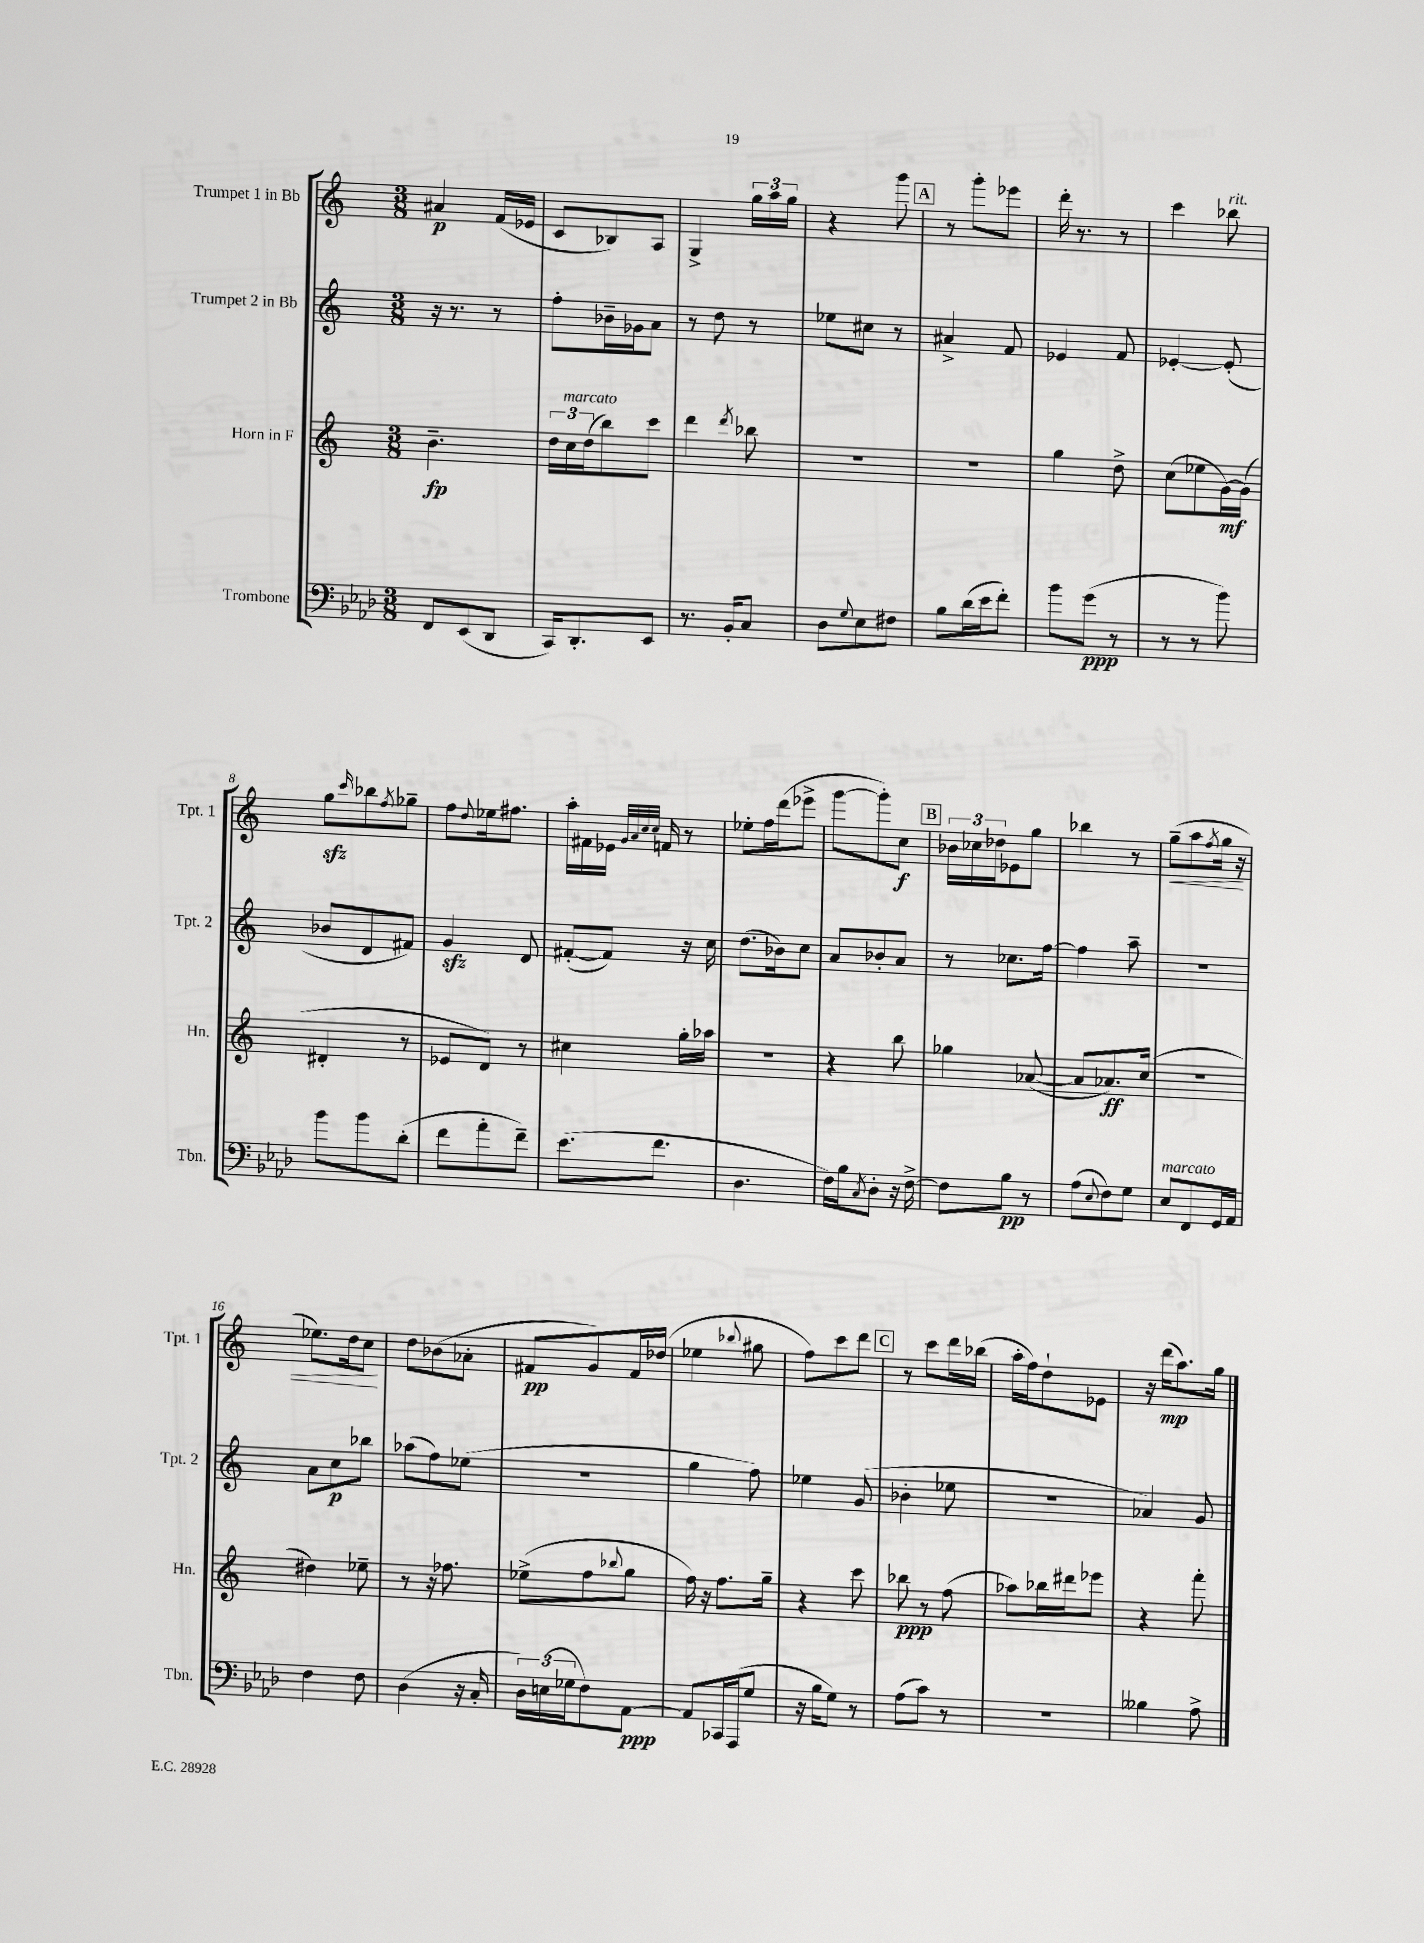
<<
\new StaffGroup <<
\new Staff = "s0" \with { instrumentName = "Trumpet 1 in Bb" shortInstrumentName = "Tpt. 1" } {
    \clef treble \key c \major \numericTimeSignature \time 3/8
    ais'4\p f'16( ees'16 |
    c'8 bes8) a8 |
    g4-> \tuplet 3/2 { g''16 a''16 g''16 } |
    r4 g'''8 |
    \mark \markup { \box "A" } r8 g'''8-. ees'''8 |
    d'''16-. r8. r8 |
    c'''4 bes''8^\markup { \italic "rit." } |
    g''8\sfz \grace { c'''16 } bes''8 \acciaccatura { f''8 } ges''8-- |
    f''8 \appoggiatura { d''8 } ees''16 fis''8. |
    a''16-. fis'16 ees'16 \grace { g'32 a'32 c''32 c''32 } f'16 r8 |
    ees''8-. f''16 d'''16( ees'''8-> |
    g'''8~ g'''8-.) c''8\f |
    \mark \markup { \box "B" } \tuplet 3/2 { bes'16 ces''16 des''16 } ees'8 g''8 |
    bes''4 r8 |
    g''8--\<( a''8 \acciaccatura { f''8 } g''16 r16 |
    ees''8.) d''16 c''8\! |
    d''8 bes'8( aes'8-. |
    fis'8\pp g'8) fis'16 des''16( |
    ees''4 \appoggiatura { bes''8 } gis''8 |
    f''8) c'''8 d'''8 |
    \mark \markup { \box "C" } r8 c'''8 d'''16 bes''16( |
    a''16-. f''16) d''8-! ees'8 |
    r16 d'''16\mp( a''8.) g''16 \bar "|." |
}
\new Staff = "s1" \with { instrumentName = "Trumpet 2 in Bb" shortInstrumentName = "Tpt. 2" } {
    \clef treble \key c \major \numericTimeSignature \time 3/8
    r16 r8. r8 |
    f''8-. bes'16-- ges'16 a'8 |
    r8 d''8 r8 |
    ees''8 cis''8 r8 |
    \mark \markup { \box "A" } ais'4-> f'8 |
    ees'4 f'8 |
    ees'4~-. ees'8-.( |
    bes'8 d'8 fis'8) |
    g'4\sfz d'8 |
    fis'8~-.( fis'8) r16 c''16 |
    d''8.( bes'16) c''8 |
    a'8 bes'8-. a'8 |
    \mark \markup { \box "B" } r8 ces''8. f''16~ |
    f''4 a''8-- |
    R4. |
    a'8 c''8\p bes''8 |
    aes''8( f''8) ees''8( |
    R4. |
    g''4 f''8) |
    ees''4 g'8( |
    \mark \markup { \box "C" } bes'4-. ees''8 |
    R4. |
    aes'4) g'8 \bar "|." |
}
\new Staff = "s2" \with { instrumentName = "Horn in F" shortInstrumentName = "Hn." } {
    \clef treble \key c \major \numericTimeSignature \time 3/8
    b'4.--\fp |
    \tuplet 3/2 { d''16 c''16^\markup { \italic "marcato" } d''16( } b''8) c'''8 |
    d'''4 \acciaccatura { d'''8 } bes''8 |
    R4. |
    \mark \markup { \box "A" } R4. |
    g''4 d''8-> |
    c''8( ees''8 g'16~\mf) g'16( |
    dis'4-. r8 |
    ees'8 d'8) r8 |
    cis''4 g''16-. aes''16 |
    R4. |
    r4 b''8 |
    \mark \markup { \box "B" } ges''4 aes'8~( |
    aes'8 aes'8.\ff) c''16( |
    R4. |
    dis''4) ees''8-- |
    r8 r16 fes''8. |
    ees''8->( f''8 \appoggiatura { bes''8 } g''8 |
    f''16) r16 f''8. g''16-- |
    r4 c'''8 |
    \mark \markup { \box "C" } bes''8\ppp r8 f''8( |
    aes''8) bes''16 dis'''16 ees'''8 |
    r4 f'''8-. \bar "|." |
}
\new Staff = "s3" \with { instrumentName = "Trombone" shortInstrumentName = "Tbn." } {
    \clef bass \key aes \major \numericTimeSignature \time 3/8
    f,8 ees,8( des,8 |
    c,16) des,8.-. ees,8 |
    r8. bes,16-. c8 |
    des8 \appoggiatura { g8 } ees8 fis8 |
    \mark \markup { \box "A" } bes8 des'16( ees'16 f'8-.) |
    bes'8 g'8\ppp( r8 |
    r8 r8 bes'8) |
    bes'8 bes'8 des'8-.( |
    f'8 aes'8-. f'8--) |
    ees'8.( f'8. |
    des4. |
    f16) bes16 \acciaccatura { c8 } des8-. r16 f16~-> |
    \mark \markup { \box "B" } f8 bes8\pp r8 |
    aes8( \appoggiatura { ees8 } f8) g8 |
    ees8^\markup { \italic "marcato" } f,8 g,16 aes,16 |
    f4 f8 |
    des4( r16 c16-. |
    \tuplet 3/2 { des16) e16( ges16 } f8) aes,8~\ppp |
    aes,8 ces,16 aes,,16( g8 |
    r16 bes16 g8) r8 |
    \mark \markup { \box "C" } aes8( c'8) r8 |
    R4. |
    beses4 aes8-> \bar "|." |
}
>>
>>
